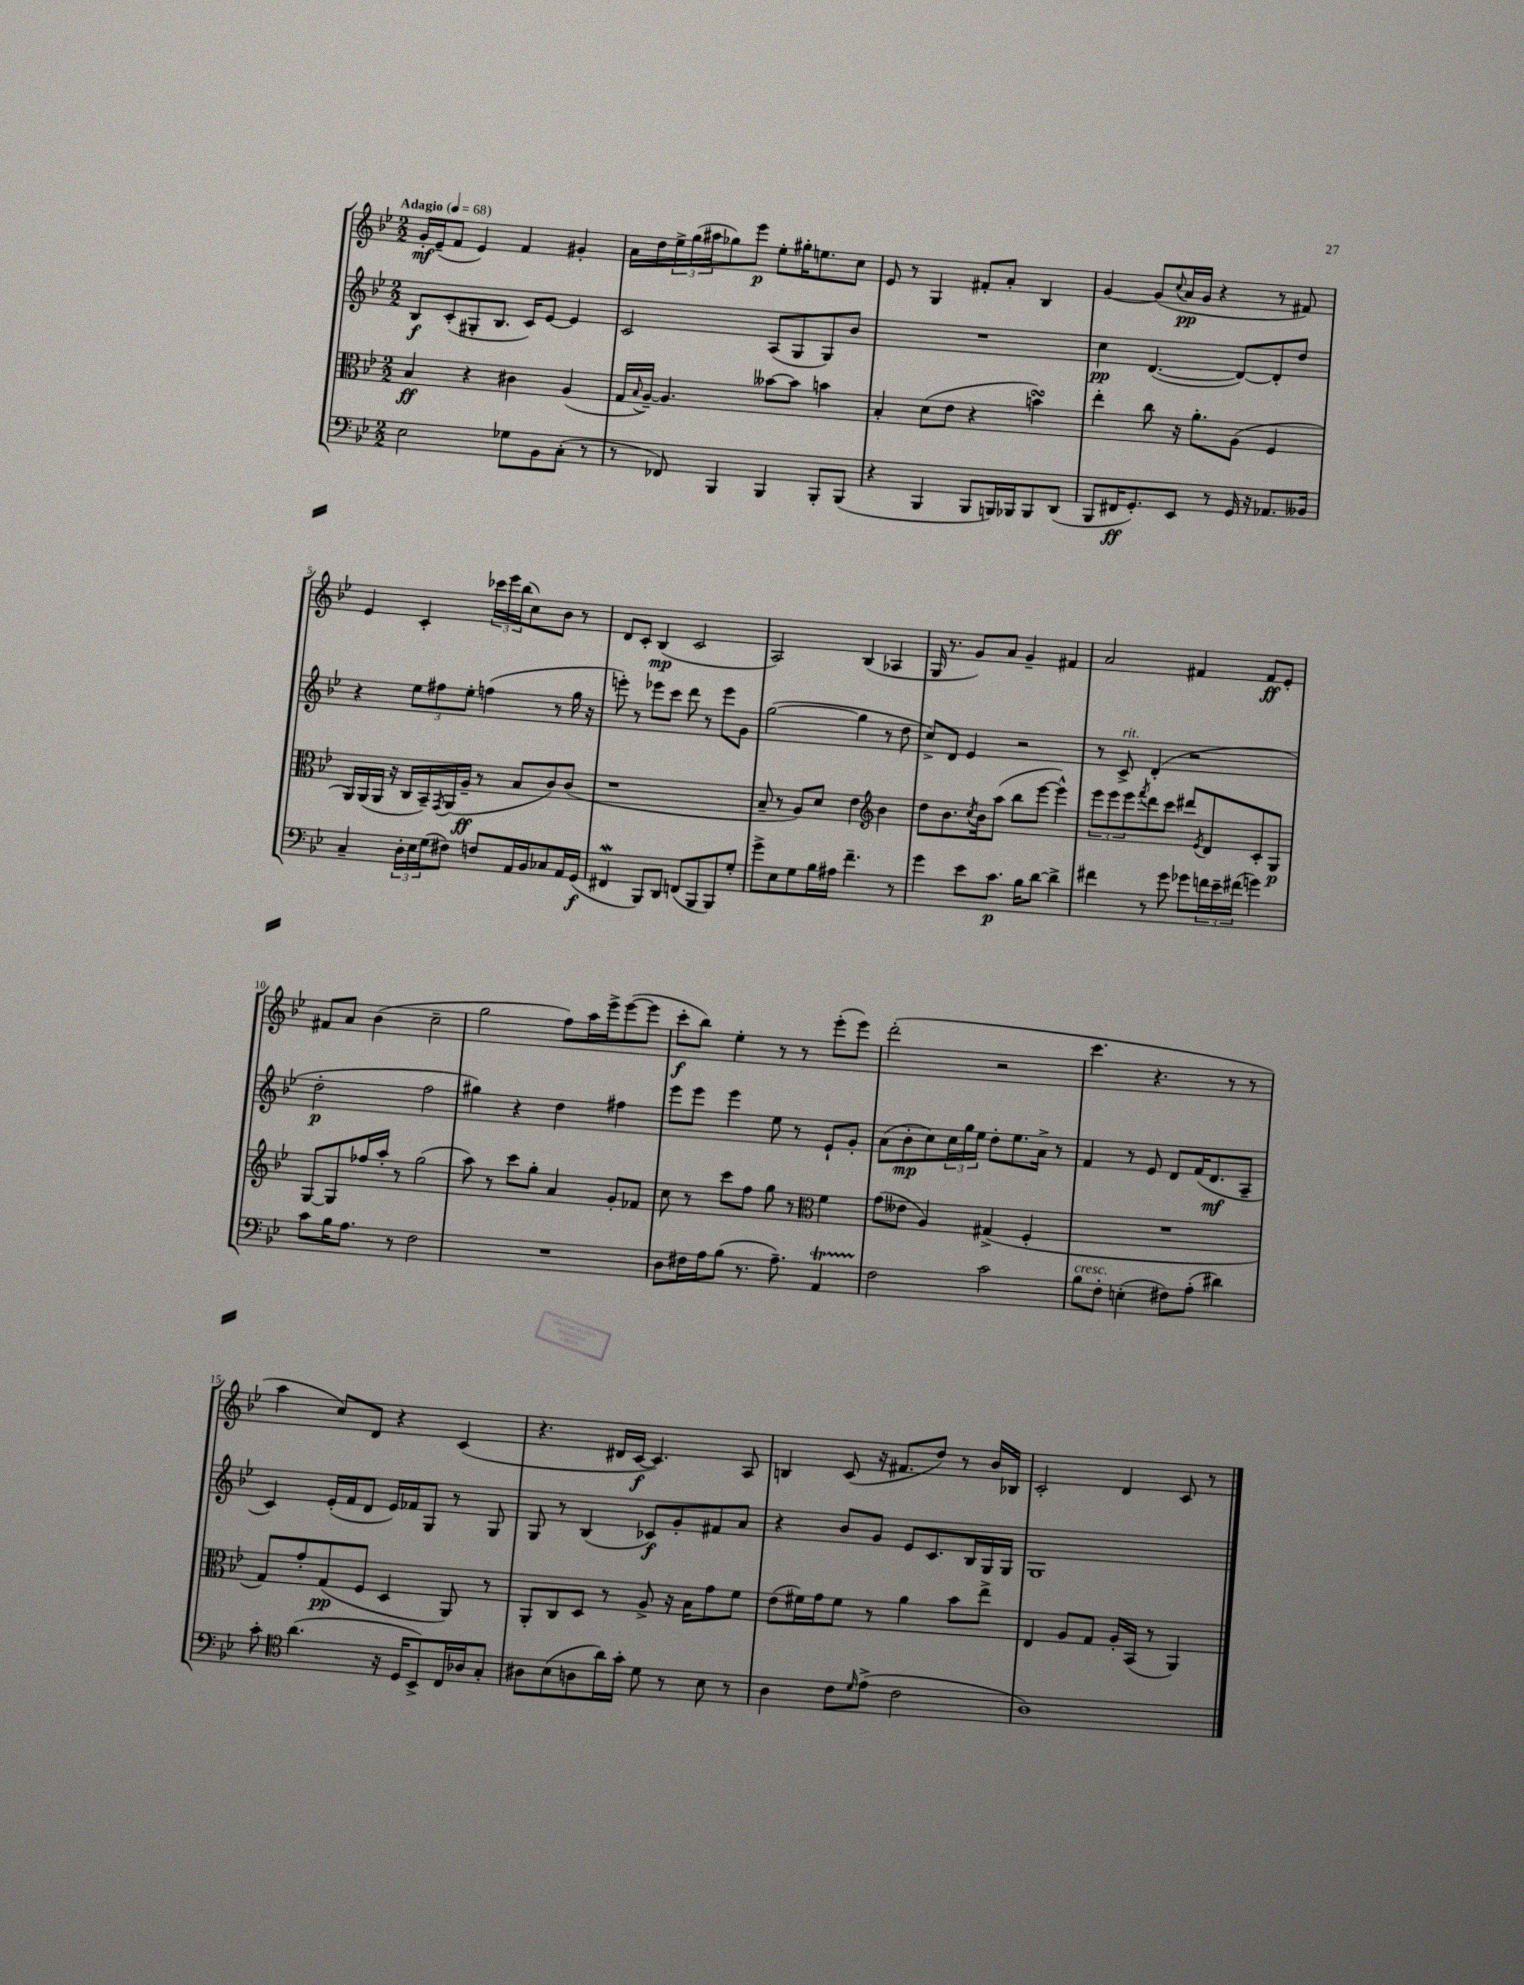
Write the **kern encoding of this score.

**kern	**kern	**kern	**kern
*staff4	*staff3	*staff2	*staff1
*clefF4	*clefC3	*clefG2	*clefG2
*k[b-e-]	*k[b-e-]	*k[b-e-]	*k[b-e-]
*M2/2	*M2/2	*M2/2	*M2/2
*MM68	*MM68	*MM68	*MM68
2E-	4B-	8B-	16g'
.	.	.	(16e-~
.	.	(8c'	8f
.	4r	8G#'	4e-)
.	.	8.B-	.
8G-	4c#	.	4f
.	.	16c)	.
8BB-	.	[8e-	.
(8C'	(4A	4e-]	4g#'
8r	.	.	.
=	=	=	=
8r	16G	2c	16a
.	8qqB-	.	.
.	[16A~)	.	16dd
8FF-)	4.A]	.	24ee-^
.	.	.	(24gg
.	.	.	24aa#
4BBB-	.	.	8gg-)
.	.	.	8eee-
4BBB-	[8b--	(8A	8ee-'
.	8b--]	8G	16gg#'
.	.	.	8.ee
8BBB-'	4b	8G)	.
(8BBB-	.	8b-	8cc
=	=	=	=
4r	4B-'	1r	8e-
.	.	.	8r
4BBB-	(8d	.	4G
.	8e-	.	.
8BBB-	4r	.	8f#'
16BBB)	.	.	8a'
16BBB-	.	.	.
8BBB-	4b)	.	4B-
(8DD	.	.	.
=	=	=	=
8BBB-	4ee-'	4cc	[4g
16FF#	.	.	.
8.GG')	.	.	.
.	8cc	([4.d	(8g]
.	.	.	8qqcc
8EE-	16r	.	16a
.	8.a'	.	16g
8r	.	.	4r
16GG	(8A	8d_)	.
16r	.	.	.
8.AA-	4F	8d']	8r
.	.	8dd	8f#)
16BB--	.	.	.
=	=	=	=
4C~	16AA)	4r	4e-
.	(16AA	.	.
.	16AA	.	.
.	16r	.	.
24D'	16C	12ee-	4c'
24E-	.	.	.
.	16BB-~)	.	.
(24G	.	12ff#	.
.	8qGG	.	.
8F#)	(16AA	.	.
.	.	12ee-'	.
.	16A~	.	.
8F	8r	(4ff	24ccc-
.	.	.	24eee-
.	.	.	(24bb-
16AA	8B-	.	8cc)
16BB-	.	.	.
8C-	8c)	8r	8b-
16AA	(8c	16gg	8r
(16GG	.	16r	.
=	=	=	=
4FF#	1r	8eee')	8d
.	.	8r	8c'
8BBB-)	.	8eee-	(4B-
8DD	.	8ccc	.
(8FF	.	8ddd	2c
8BBB-	.	8r	.
8BBB-)	.	8eee-	.
8G'	.	8g	.
=	=	=	=
8g^	8B-~	([2gg	2A)
8E-	8r	.	.
8G	8A)	.	.
16B-	8d	.	.
16A#	.	.	.
4.f~	4e-	4gg]	(4B-
*	*clefG2	*	*
.	4b-	8r	4A-
8r	.	8dd	.
=	=	=	=
4g	8dd	8cc^)	16G
.	.	.	8.r
.	8.b-	8d	.
8e-	.	4e-	8g)
.	8qcc	.	.
.	16b-	.	.
8.c	(8aa	.	8a
.	8bb-	2r	4g~
16B-	.	.	.
[8d	[8eee-	.	.
4d^]	4eee-^^])	.	4f#
=	=	=	=
4f#	12eee-	8r	2a
.	12eee-	.	.
.	.	8c^	.
.	12eee-	.	.
.	8qfff	.	.
8r	8ddd	(4d'	.
8g	8ccc	.	.
8g-	8ddd#	2r	4f#
.	8qe-	.	.
24f	8d	.	.
24e-~	.	.	.
(24f#	.	.	.
4g)	8c'	.	8f#
.	8G	.	8e-'
=	=	=	=
8c	[8G	2dd'	8f#
16B-	8G]	.	8a
8.A	.	.	.
.	16ff-	.	(4b-
.	16aa'	.	.
8r	8r	.	.
2F	(2gg	2ff	2cc~
=	=	=	=
1r	8aa)	4gg#)	2gg
.	8r	.	.
.	8ccc	4r	.
.	8gg'	.	.
.	4a	4dd	8ff)
.	.	.	16aa
.	.	.	16eee-^
.	8g'	4ff#	([8eee-
.	8f-	.	8eee-]
=	=	=	=
8D	8cc	8eee-	8ccc'
16F#	8r	8eee-	8bb-)
16A	.	.	.
(8B-	8ccc	4eee-	4ee-'
8.r	8ff	.	.
.	8gg	8ee-	8r
8.A~)	.	.	.
.	8r	8r	8r
*	*clefC3	*	*
4AA	4f	8e-`	(8eee-'
.	.	8g'	8eee-)
=	=	=	=
2F	(8g	(8a	(2ddd'
.	8e--	8b-'	.
.	4A)	8cc)	.
.	.	24cc	.
.	.	24gg	.
.	.	24ee-	.
2c	(4G#^	8dd'	2r
.	.	8.ee-	.
.	4F'	.	.
.	.	16a^	.
.	.	8r	.
=	=	=	=
8B-	1r	4f	4.ccc
8F'	.	.	.
(4E'	.	8r	.
.	.	8e-	4.r
8F#)	.	8d	.
(8A'	.	(16f	.
.	.	8.d	.
4d#)	.	.	8r
.	.	8A~	8r
=	=	=	=
8c'	8G)	4c)	4aa
*clefC4	*	*	*
(4.a	8g'	.	.
.	(8G	(16e-'	8cc)
.	.	16f	.
.	8F	8d	8d
16r	4D	16e-)	4r
16D	.	16f-	.
8BB-^)	.	8G	.
16C	8AA)	8r	(4c
16A-	.	.	.
8G'	8r	8G	.
=	=	=	=
8A#	8AA'	8G	4.r
(8B-	8C	8r	.
8A	8D	(4B-	.
16a)	8r	.	16d#
16g'	.	.	[16c
8d	8A^	8c-)	4.c])
8r	16r	8g'	.
.	16B-	.	.
8B-	8g	8f#	.
8r	8f	8a	8A
=	=	=	=
4A	(8e-	4r	4B
.	16f#)	.	.
.	16g	.	.
8c	8f#	8b-	(8c
16qqd	.	.	.
(8e-^	8r	8g	16r
.	.	.	8.f#
2c	4a	8e-	.
.	.	8.c	8dd)
.	8b-	.	8r
.	.	16B-	.
.	8ee-^	16G	16b-
.	.	16G	16B-
=	=	=	=
1A)	4E-	1G	2c'
.	8A	.	.
.	8G	.	.
.	16A'	.	4d
.	(16BB-	.	.
.	8r	.	.
.	4AA)	.	8c
.	.	.	8r
==	==	==	==
*-	*-	*-	*-
